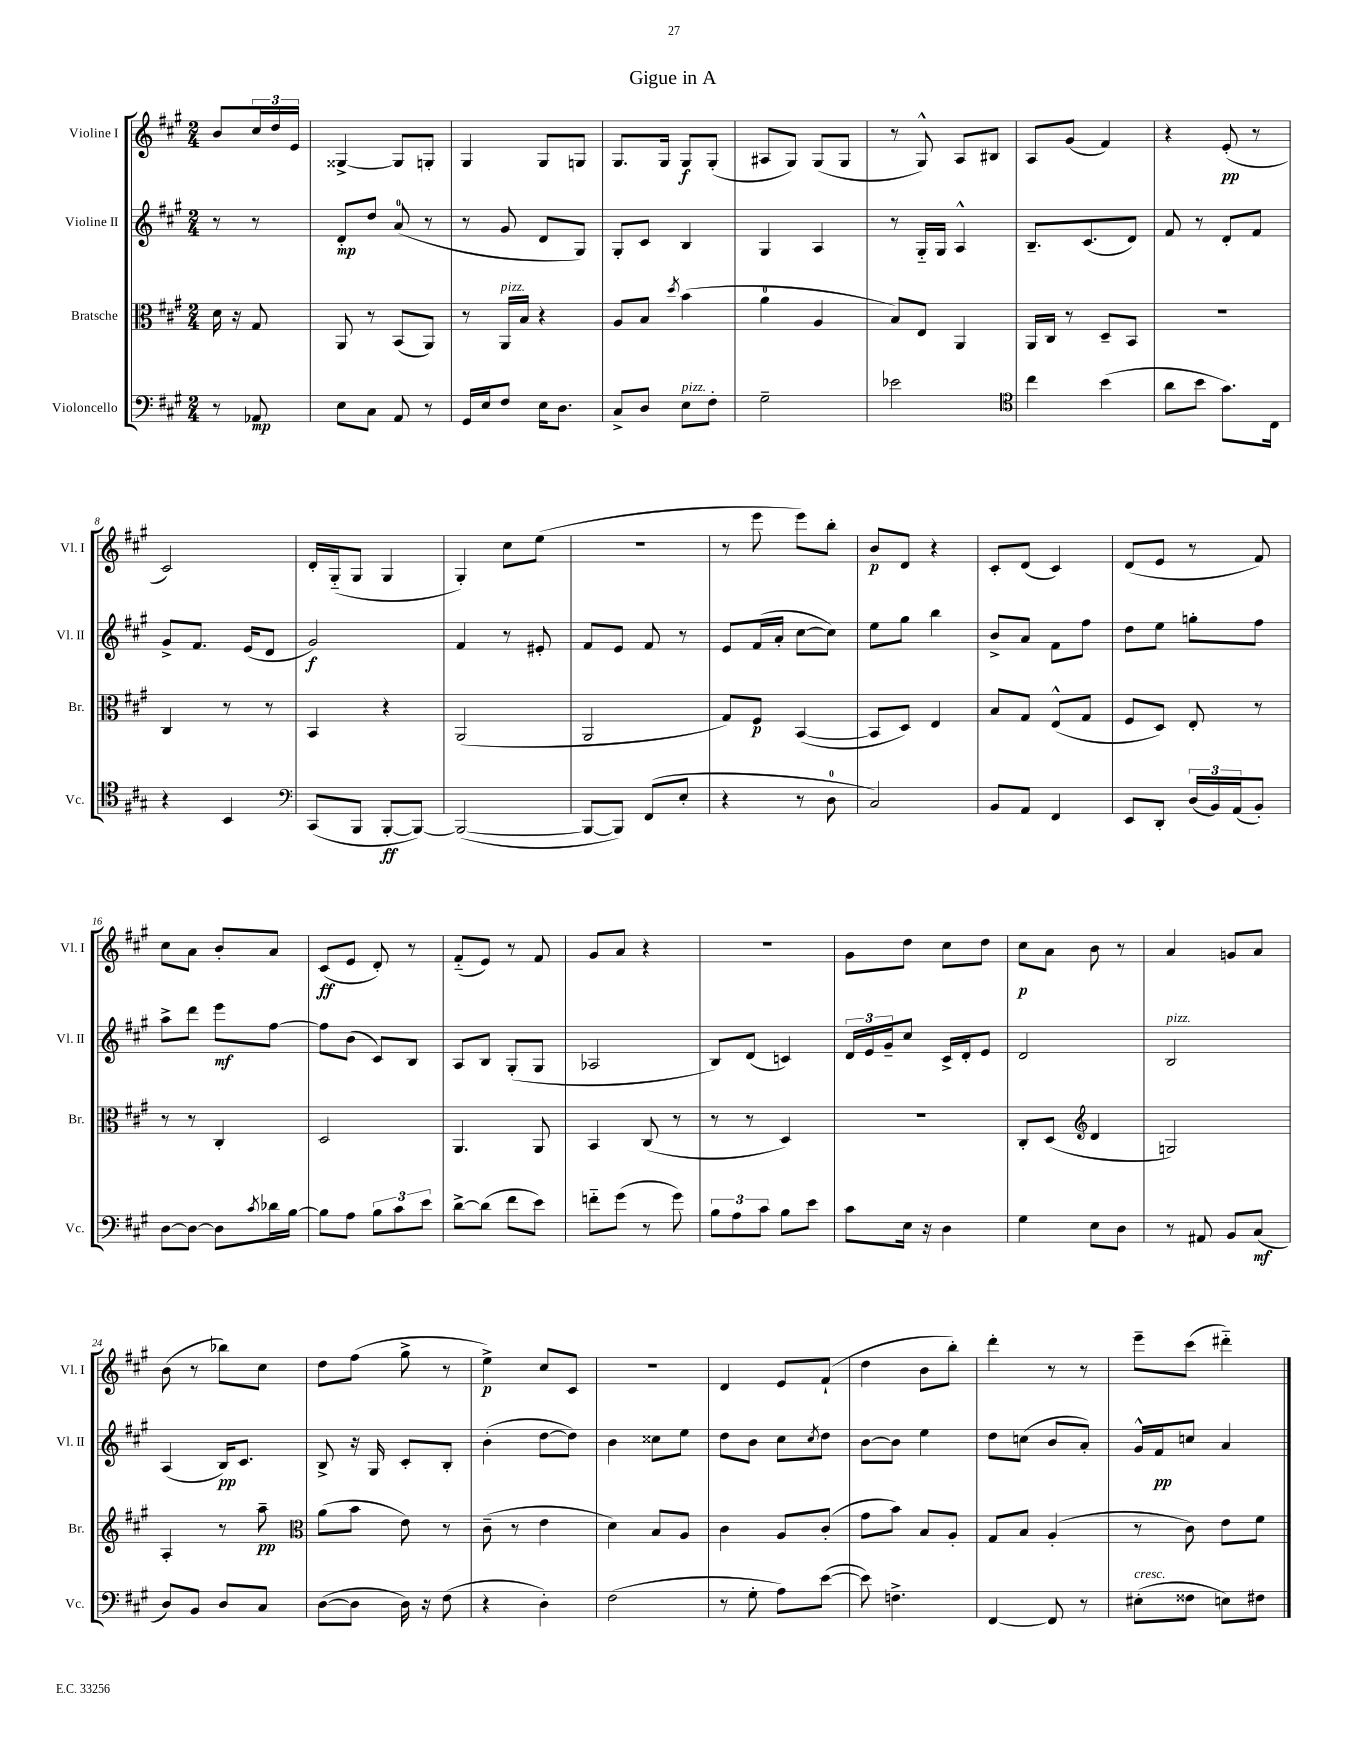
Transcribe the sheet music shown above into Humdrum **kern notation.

**kern	**kern	**kern	**kern
*staff4	*staff3	*staff2	*staff1
*clefF4	*clefC3	*clefG2	*clefG2
*k[f#c#g#]	*k[f#c#g#]	*k[f#c#g#]	*k[f#c#g#]
*M2/4	*M2/4	*M2/4	*M2/4
8r	16d\	8r	8b/L
.	16r	.	.
8AA-/	8G#/	8r	24cc#/L
.	.	.	24dd/
.	.	.	24e/JJ
=	=	=	=
8E\L	8AA/	8d'/L	[4G##^/
8C#\J	8r	8dd/J	.
8AA/	(8BB/L	(8a/	8G##/]L
8r	8AA/J)	8r	8G'/J
=	=	=	=
16GG#/LL	8r	8r	4G#/
16E/J	.	.	.
8F#/J	16AA/LL	8g#/	.
.	16B/JJ	.	.
16E\LK	4r	8d/L	8G#/L
8.D\J	.	.	.
.	.	8G#/J)	8G/J
=	=	=	=
8C#^/L	8A/L	8G#'/L	8.G#/L
8D/J	8B/J	8c#/J	.
.	.	.	16G#/Jk
.	8qdd/	.	.
8E\L	(4b\	4B/	8G#/L
8F#'\J	.	.	(8G#'/J
=	=	=	=
2G#~\	4a\	4G#/	8A#/L
.	.	.	8G#/J)
.	4A/	4A/	(8G#/L
.	.	.	8G#/J
=	=	=	=
2e-\	8B/L)	8r	8r
.	8E/J	16G#'~/LL	8G#^^/)
.	.	16G#/JJ	.
.	4AA/	4A^^/	8A/L
.	.	.	8B#/J
=	=	=	=
*clefC4	*	*	*
4cc#\	16AA/LL	8.B~/L	8A/L
.	16C#/JJ	.	.
.	8r	.	(8g#/J
.	.	(8.c#/	.
(4b\	8D~/L	.	4f#/)
.	8BB/J	8d/J)	.
=	=	=	=
8a\L	2r	8f#/	4r
8b\J	.	8r	.
8.g#\L)	.	8d'/L	(8e'/
.	.	8f#/J	8r
16C#\Jk	.	.	.
=	=	=	=
4r	4C#/	8g#^/L	2c#/)
.	.	8.f#/J	.
4BB/	8r	.	.
.	.	(16e/LK	.
.	8r	8d/J	.
=	=	=	=
*clefF4	*	*	*
(8CC#/L	4BB/	2g#/)	16d'/LL
.	.	.	(16G#'~/J
8BBB/J	.	.	8G#/J
[8BBB'/L	4r	.	4G#/
8BBB/_J)	.	.	.
=	=	=	=
(2BBB/_	(2AA/	4f#/	4G#'/)
.	.	8r	8cc#\L
.	.	8e#'/	(8ee\J
=	=	=	=
8BBB/_L	2AA/	8f#/L	2r
8BBB/]J)	.	8e/J	.
(8FF#/L	.	8f#/	.
8E'/J	.	8r	.
=	=	=	=
4r	8G#/L)	8e/L	8r
.	8F#/J	(16f#/L	8eee\
.	.	16a'/JJ	.
8r	([4BB/	[8cc#\L	8eee\L)
8D\	.	8cc#\]J)	8bb'\J
=	=	=	=
2C#/)	8BB/]L	8ee\L	8b/L
.	8D/J)	8gg#\J	8d/J
.	4E/	4bb\	4r
=	=	=	=
8BB/L	8B/L	8b^/L	8c#'/L
8AA/J	8G#/J	8a/J	(8d/J
4FF#/	(8E^^/L	8f#\L	4c#/)
.	8G#/J	8ff#\J	.
=	=	=	=
8EE/L	8F#/L	8dd\L	(8d/L
8DD'/J	8D/J)	8ee\J	8e/J
(24D/LL	8E'/	8gg'\L	8r
24BB/)	.	.	.
(24AA/J	.	.	.
8BB'/J)	8r	8ff#\J	8f#/)
=	=	=	=
[8D\L	8r	8aa^\L	8cc#\L
8D\_J	8r	8ddd\J	8a\J
8D\]L	4C#'/	8eee\L	8b'/L
8qc#/	.	.	.
16d-\L	.	[8ff#\J	8a/J
[16B\JJ	.	.	.
=	=	=	=
8B\]L	2D/	8ff#\]L	(8c#/L
8A\J	.	(8b\J	8e/J
12B\L	.	8c#/L)	8d'/)
12c#\	.	.	.
.	.	8B/J	8r
12e\J	.	.	.
=	=	=	=
[8d^\L	4.AA/	8A/L	(8f#'~/L
(8d\]J	.	8B/J	8e/J)
8f#\L	.	(8G#'/L	8r
8e\J)	8AA/	8G#/J	8f#/
=	=	=	=
8f'~\L	4BB/	2A-/	8g#/L
(8g#\J	.	.	8a/J
8r	(8C#/	.	4r
8g#\)	8r	.	.
=	=	=	=
12B\L	8r	8B/L)	2r
12A\	.	.	.
.	8r	(8d/J	.
12c#\J	.	.	.
8B\L	4D/)	4c/)	.
8e\J	.	.	.
=	=	=	=
8c#\L	2r	24d/LL	8g#\L
.	.	24e/	.
.	.	24g#~/J	.
16E\Jk	.	8cc#/J	8dd\J
16r	.	.	.
4D\	.	16c#^/LL	8cc#\L
.	.	16d'/J	.
.	.	8e/J	8dd\J
=	=	=	=
4G#\	8C#'/L	2d/	8cc#\L
.	(8D/J	.	8a\J
*	*clefG2	*	*
8E\L	4d/	.	8b\
8D\J	.	.	8r
=	=	=	=
8r	2G/)	2B/	4a/
8AA#/	.	.	.
8BB/L	.	.	8g/L
(8C#/J	.	.	8a/J
=	=	=	=
8D/L)	4A'/	(4A/	(8b\
8BB/J	.	.	8r
8D/L	8r	16B/LK)	8bb-\L)
.	.	8.c#/J	.
8C#/J	8aa~\	.	8cc#\J
=	=	=	=
*	*clefC3	*	*
([8D\L	(8a\L	8B^/	8dd\L
8D\]J	8b\J	16r	(8ff#\J
.	.	16G#/	.
16D\)	8e\)	8c#'/L	8gg#^\
16r	.	.	.
(8F#\	8r	8B'/J	8r
=	=	=	=
4r	(8c#~\	(4b'\	4ee^\)
.	8r	.	.
4D'\)	4e\	[8dd\L	8cc#/L
.	.	8dd\]J)	8c#/J
=	=	=	=
(2F#\	4d\)	4b\	2r
.	8B/L	8cc##\L	.
.	8A/J	8ee\J	.
=	=	=	=
8r	4c#\	8dd\L	4d/
8G#'\	.	8b\J	.
8A\L)	8A/L	8cc#\L	8e/L
.	.	8qcc#/	.
([8e\J	(8c#'/J	8dd\J	(8f#`/J
=	=	=	=
8e\])	8g#\L	[8b\L	4dd\
4.F^\	8b\J)	8b\]J	.
.	8B/L	4ee\	8b\L
.	8A'/J	.	8bb'\J)
=	=	=	=
[4FF#/	8G#/L	8dd\L	4ddd'\
.	8B/J	(8cc\J	.
8FF#/]	(4A'/	8b/L	8r
8r	.	8a'/J)	8r
=	=	=	=
(8E#'\L	8r	16g#^^/LL	8eee~\L
.	.	16f#/J	.
8F##\J	8c#\)	8cc/J	(8ccc#\J
8E\L)	8e\L	4a/	4ddd#'~\)
8F#\J	8f#\J	.	.
==	==	==	==
*-	*-	*-	*-
